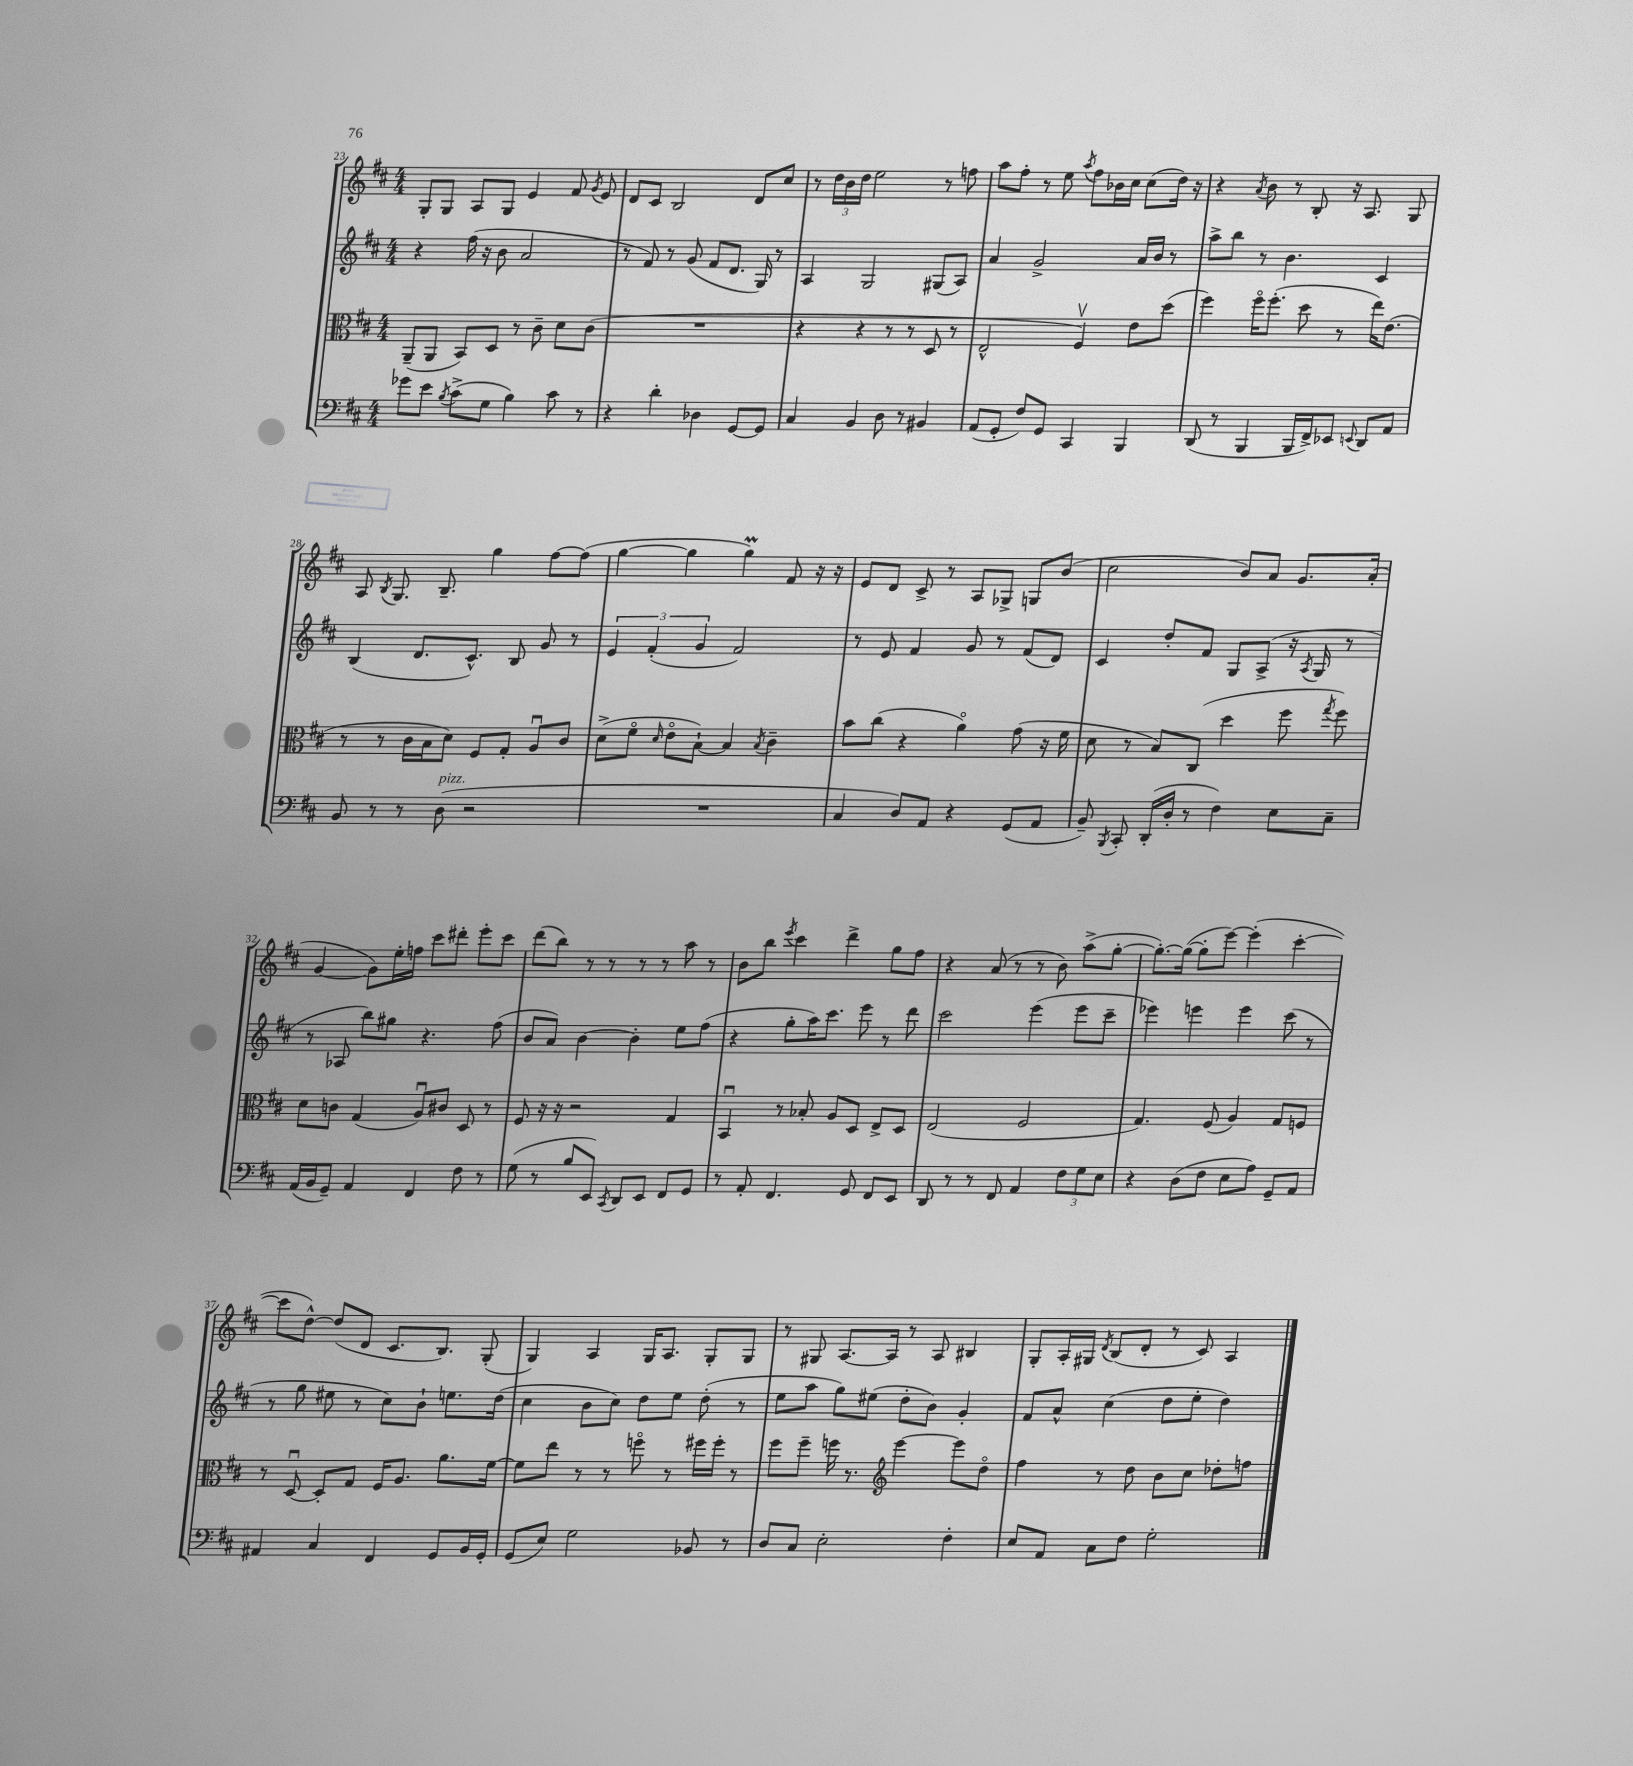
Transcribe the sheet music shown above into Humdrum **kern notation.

**kern	**kern	**kern	**kern
*staff4	*staff3	*staff2	*staff1
*clefF4	*clefC3	*clefG2	*clefG2
*k[f#c#]	*k[f#c#]	*k[f#c#]	*k[f#c#]
*M4/4	*M4/4	*M4/4	*M4/4
8g-	(8AA~	4r	8G'
8e	8AA	.	8G
8qB	.	.	.
(8c#^	8BB)	(16ff#	8A
.	.	16r	.
8G	8D	8b	8G
4B)	8r	2a	4e
.	8c#~	.	.
8c#	8d	.	8f#
.	.	.	8qg
8r	(8c#	.	8e
=	=	=	=
4r	1r	8r	8d
.	.	8f#)	8c#
4d'	.	8r	2B
.	.	(8g	.
4D-	.	8f#	.
.	.	8.d	.
[8GG	.	.	8d
.	.	16G)	.
8GG]	.	8r	8cc#
=	=	=	=
4C#	4r	4A	8r
.	.	.	24dd
.	.	.	24b
.	.	.	24dd
4BB	4r	2G	2ee
8D	8r	.	.
8r	8r	.	.
4BB#	8D	(8G#	8r
.	8r	8A)	8ff
=	=	=	=
(8AA	2E^^	4a	8aa
8GG'	.	.	8ff#'
8F#)	.	2g^	8r
8GG	.	.	8ee
.	.	.	8qaa
4CC#	4F#v)	.	8ff#
.	.	.	16b-
.	.	.	16cc#
4BBB	8e	16a	(8cc#
.	.	16b	.
.	(8dd	8r	16dd)
.	.	.	16r
=	=	=	=
(8DD	4ff#)	8aa^	4r
8r	.	8bb	.
.	.	.	8qa
4BBB	16ff#o	8r	8b
.	(8.ff#'	.	.
.	.	4.b	8r
16BBB	8dd	.	8B'
16FF#^)	.	.	.
8EE-	8r	.	16r
.	.	.	8.A
8qqEE	.	.	.
8DD	16ee)	4c#	.
.	(8.e	.	.
8AA	.	.	8G
=	=	=	=
8BB	8r	(4B	8A
.	.	.	8qB
8r	8r	.	8.G
8r	16c#	8.d	.
.	16B	.	8.B~
(8D	8d)	.	.
.	.	8.c#^^)	.
2r	8F#	.	4gg
.	8G'	8B	.
.	8Au	8g	[8ff#
.	8c#	8r	(8ff#]
=	=	=	=
1r	(8d^	6e	[4gg
.	8f#o	.	.
.	.	(6f#'	.
.	16qqd	.	.
.	8eo	.	4gg]
.	.	6g	.
.	[8B`)	.	.
.	4B]	2f#)	4gg)
.	8qB	.	.
.	4c#~	.	8f#
.	.	.	16r
.	.	.	16r
=	=	=	=
4C#	8b	8r	8e
.	(8cc#	8e	8d
8D)	4r	4f#	8c#^
8AA	.	.	8r
4r	4ao)	8g	8A
.	.	8r	8G-^
(8GG	(8g	(8f#	8G
8AA	16r	8d)	(8b
.	16f#	.	.
=	=	=	=
8BB~)	8d	4c#	2cc#
8qBBB	.	.	.
8CC#'	8r	.	.
(16DD'	8B)	8dd'	.
16D'	.	.	.
8r	(8C#	8f#	.
4F#)	4dd	8G	8b)
.	.	(8A^	8a
8E	8ff#	16r	8.g
.	.	8qA	.
.	.	16G	.
.	8qgg	.	.
8C#~	8ff#)	8r	.
.	.	.	(16a'
=	=	=	=
(16AA	8d	8r	[4g
16BB	.	.	.
8GG~)	8c	8A-	.
4AA	(4G	8bb)	8g])
.	.	8gg#	16ee'
.	.	.	16ff
4FF#	8Au)	4.r	8ccc#
.	8c#	.	8ddd#'
8F#	8D	.	8eee'
8r	8r	(8ff#	8ccc#
=	=	=	=
(8G	8F#	8b	(8ddd
8r	16r	8a)	8bb)
.	16r	.	.
8B	2r	[4b	8r
8EE)	.	.	8r
8qCC#	.	.	.
8DD	.	4b']	8r
8EE	.	.	8r
8FF#	4G	8ee	8aa
8GG	.	(8ff#	8r
=	=	=	=
8r	4BBu	4r	8b
8AA'	.	.	8bb
.	.	.	8qeee
4.FF#	8r	8gg'	4ccc#
.	8B-'	16aa)	.
.	.	8.ccc#	.
.	8A	.	4ddd^
8GG	8D	8eee	.
8FF#	8E^	8r	8gg
8EE	8D	8ddd	8ff#
=	=	=	=
8DD	(2E	2ccc#	4r
8r	.	.	.
8r	.	.	(8a
8FF#	.	.	8r
4AA	2F#	(4eee	8r
.	.	.	8b)
12F#	.	8eee	(8aa^
12G	.	.	.
.	.	8ccc#~	[8gg'
12E	.	.	.
=	=	=	=
4r	4.G)	4eee-)	8.gg'_)
.	.	.	(16gg_
(8D	.	4eee	8gg']
8F#	(8F#	.	[8eee)
8E	4A)	4eee	(4eee']
8A)	.	.	.
8GG~	8G	(8ccc#	[4ccc#'
8AA	8F	8r	.
=	=	=	=
4AA#	8r	8r	8ccc#]
.	[8Du	8gg	[8dd^^)
4C#	8D']	8ee#	(8dd]
.	8G	8r	8d
4FF#	16F#	8cc#)	8.c#
.	8.A	.	.
.	.	8b`	.
.	.	.	8.B)
8GG	8.a	8.ee	.
16BB	.	.	(8G'
16GG'	[16f#	(16dd	.
=	=	=	=
(8GG	8f#]	4cc#	4G)
8E)	8ee	.	.
2G	8r	8b	4A
.	8r	8cc#)	.
.	8ffo	8dd	16G
.	.	.	8.A
.	8r	8ee	.
8BB-	16ff#	(8dd'	8G'
.	16ff#'	.	.
8r	8r	8r	8G
=	=	=	=
8D	8ff#	8ee	8r
8C#	8ff#~	8aa	8G#
2E'	16ff	8gg)	[8.A
.	8.r	.	.
.	.	(8ee#	.
.	.	.	16A]
*	*clefG2	*	*
.	[4eee	8dd'	8r
.	.	8b)	8A
4F#'	8eee]	4g'	4B#
.	8ddo	.	.
=	=	=	=
8E	4ff#	8f#	8G'
8AA	.	8a^^	16A'
.	.	.	16G#
.	.	.	8qd
8C#	8r	(4cc#	(8B
8F#	8dd	.	8d'
2G'	8b	8dd	8r
.	8cc#	8ee'	8c#)
.	8dd-'	4dd)	4A
.	8ff	.	.
==	==	==	==
*-	*-	*-	*-
